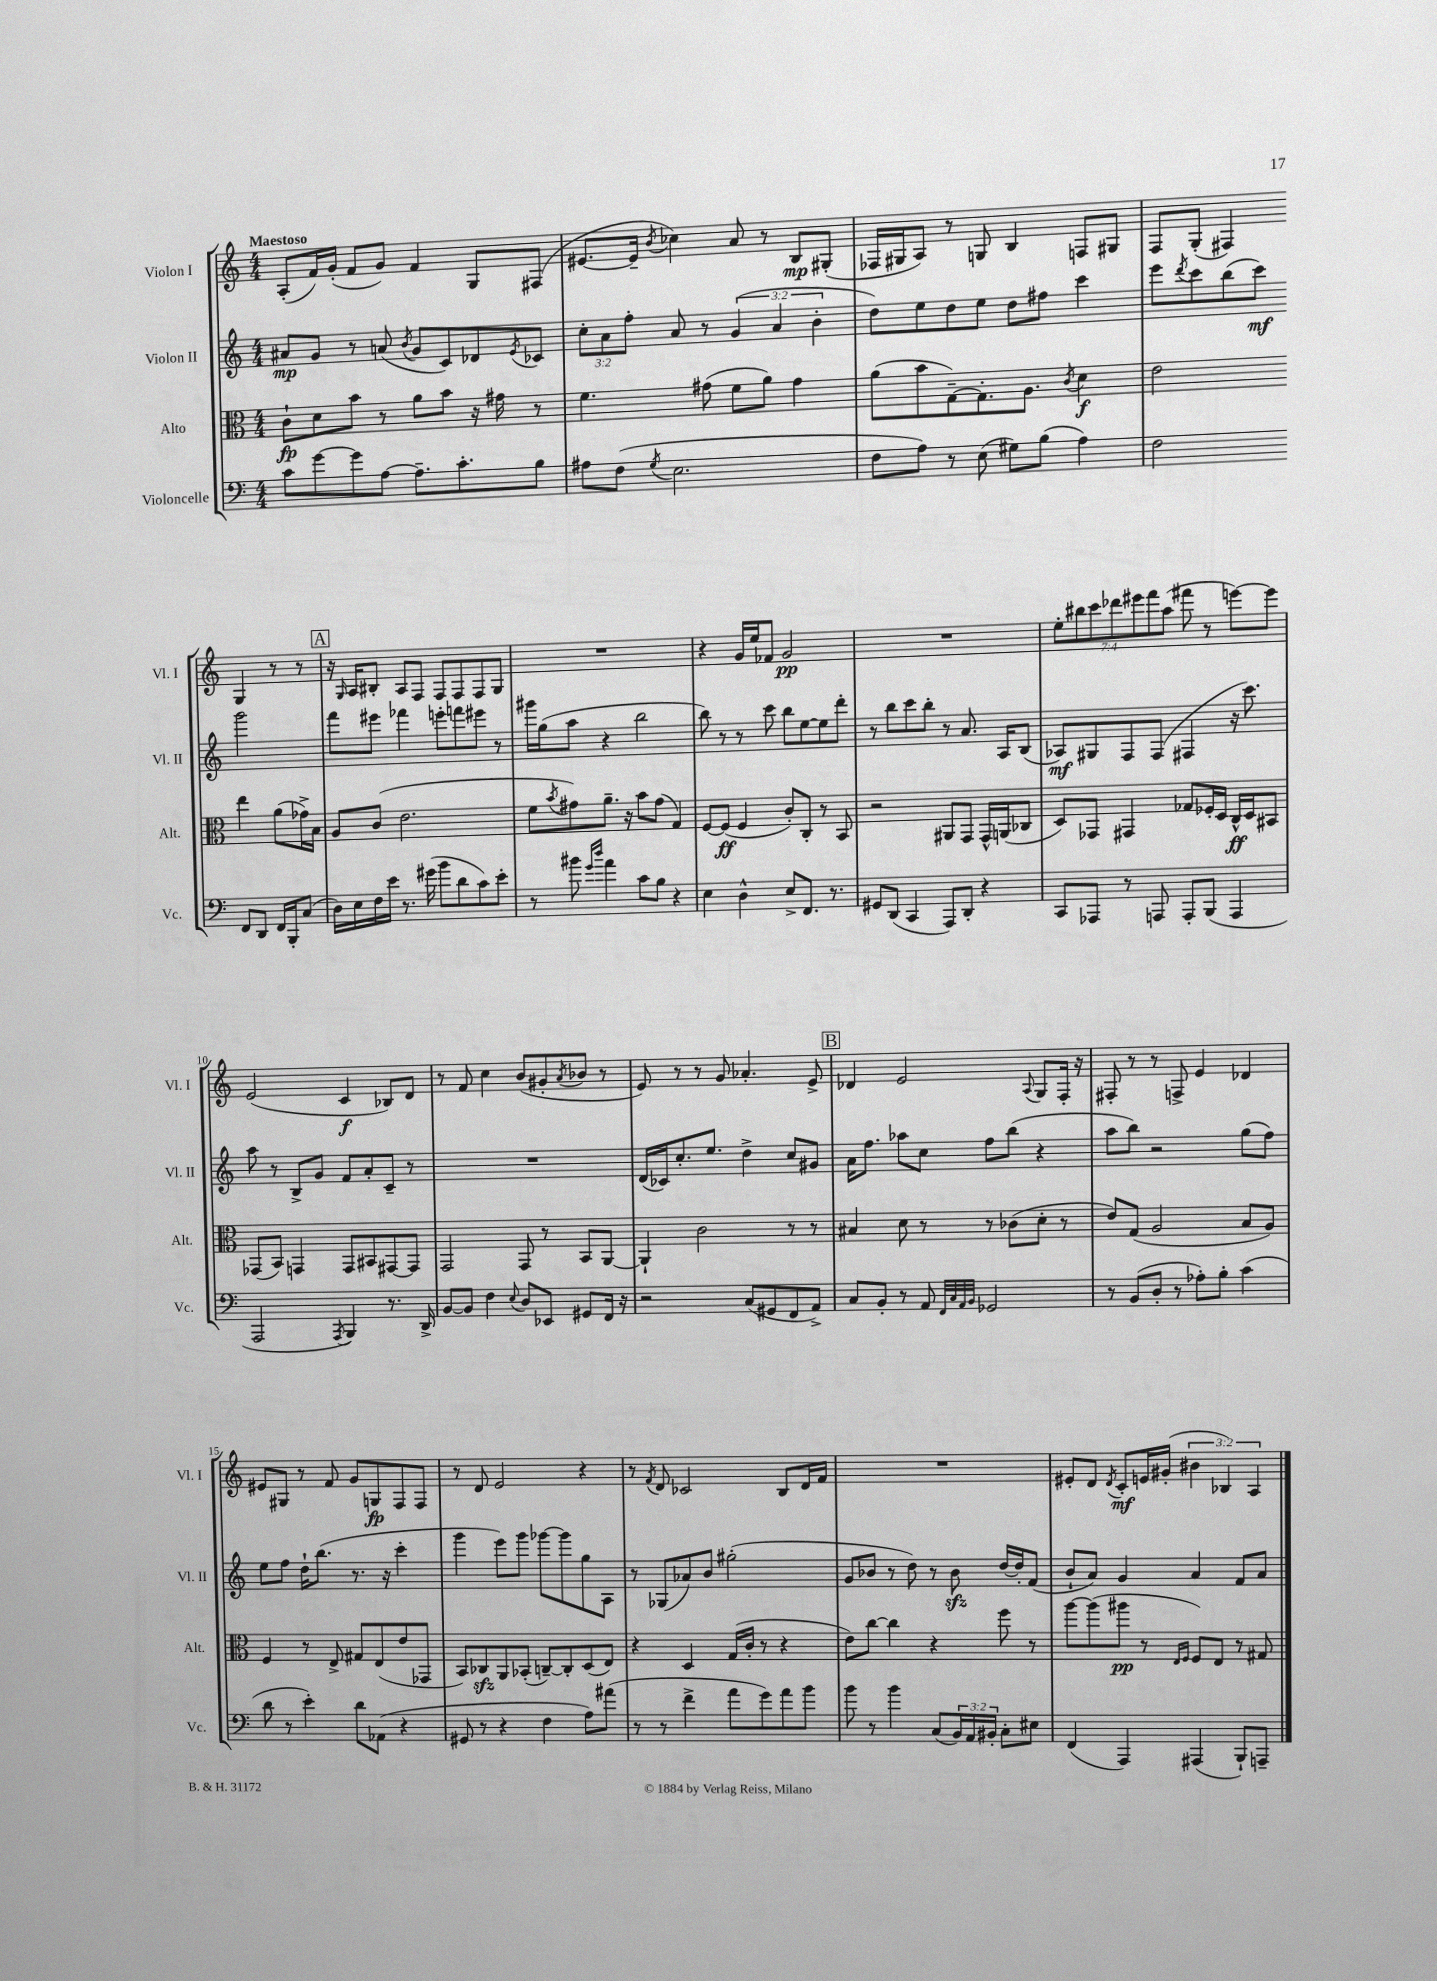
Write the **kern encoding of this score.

**kern	**kern	**kern	**kern
*staff4	*staff3	*staff2	*staff1
*clefF4	*clefC3	*clefG2	*clefG2
*k[]	*k[]	*k[]	*k[]
*M4/4	*M4/4	*M4/4	*M4/4
8c	8c`	8a#	(8A'
[8g	8d	8g	16f)
.	.	.	(16g'
8g]	8b	8r	8f
[8A	8r	(8a	8g)
.	.	8qb	.
8.A~]	8a	8g	4f
.	8b	8c)	.
8.c'	.	.	.
.	16r	8d-	8G
.	16g#	.	.
.	.	8qe	.
8B	8r	8c-	(8F#
=	=	=	=
8A#	4.f	12cc'	[8.e#
.	.	12a	.
(8F	.	.	.
.	.	12ff'	.
.	.	.	16e#~]
8qG	.	.	8qb
2.E	.	8a	4cc-)
.	(8g#	8r	.
.	8f	(6g	8a
.	8a)	.	8r
.	.	6a	.
.	4g#	.	8B
.	.	6b'	.
.	.	.	(8G#'
=	=	=	=
8F	(8a	8dd)	16F-
.	.	.	16G#
8A)	8b	8ee	8A)
8r	[8G~)	8dd	8r
(8E	8.G']	8ee	8G
8G#)	.	8dd	4B
.	8.A	.	.
(8B	.	8ff#	.
.	8qc	.	.
4A)	4d	4ccc	8F
.	.	.	8G#
=	=	=	=
2F	2e	8eee	8F
.	.	8qddd	.
.	.	8ccc	(8G'
.	.	(8bb	4F#)
.	.	8ccc)	.
8FF	4ee	2ggg	4G
8DD	.	.	.
16FF	(8a	.	8r
16BBB'	.	.	.
(8C	16g-^)	.	8r
.	16B	.	.
=	=	=	=
16D)	8A	8fff	16r
.	.	.	16qqG
16E	.	.	16A
16F	(8c	8eee#	8B#'
16e	.	.	.
8.r	2.e	4fff-	8A
.	.	.	8F
(16g#	.	.	.
8b	.	8eee'	8F
8d	.	8fff	8F
8c)	.	8eee#	8F
8e'	.	8r	8G
=	=	=	=
8r	8f	16ggg#	1r
.	.	(16gg	.
.	8qb	.	.
8b#	8g#)	8aa	.
16qqg	.	.	.
16qqdd	.	.	.
4a	8.a~	4r	.
.	16r	.	.
8c	8b	2bb	.
8B	(8g#	.	.
4r	4G)	.	.
=	=	=	=
4E	[8F	8bb)	4r
.	(8F]	8r	.
4D^^	4F	8r	16g
.	.	.	16ee
.	.	8ccc	8f-
8E^	8c')	8bb	2g
8.FF	8C'	[8ee	.
.	8r	8ee]	.
8.r	.	.	.
.	8BB	8ddd'	.
=	=	=	=
8GG#	2r	8r	1r
(8DD	.	8bb	.
4CC	.	8ccc	.
.	.	8bb'	.
8AAA)	8AA#	8r	.
8DD'	8GG	8.a	.
4r	16GG^^	.	.
.	(16AA	16A	.
.	8C-	(8B	.
=	=	=	=
8CC	8D)	8A-)	14ee'
.	.	.	14bb#
8AAA-	8GG-	8G#	.
.	.	.	14ccc
.	.	.	14ddd-
8r	4GG#	8F	.
.	.	.	14eee#
.	.	.	14fff
8AAA	.	(8F	.
.	.	.	(14aa
8AAA'	8G-	4F#	8fff#
(8BBB	16F-'	.	8r
.	16D	.	.
4AAA	16C^^	16r	[8eee)
.	16D	8.ccc)	.
.	8BB#	.	8eee]
=	=	=	=
2AAA	(8GG-	8aa	(2e
.	8BB)	8r	.
.	4GG	8B^	.
.	.	8g	.
8qAAA	.	.	.
4BBB)	8GG	8f	4c
.	8BB#	8a'	.
8.r	[8GG#	8c~	8B-)
.	8GG#]	8r	8d
16DD^	.	.	.
=	=	=	=
[8BB	2GG	1r	8r
8BB]	.	.	8f
4F	.	.	4cc
8qqE	.	.	.
8D	8GG	.	(8b
8EE-	8r	.	8g#'
.	.	.	8qa
8GG#	8BB	.	8b-
16FF	[8AA	.	8r
16r	.	.	.
=	=	=	=
2r	4AA`]	(16d	8e)
.	.	16c-)	.
.	.	8.cc'	8r
.	2c	.	8r
.	.	8.ee	.
.	.	.	8g
(8C	.	4dd^	4.a-'
8GG#	.	.	.
8FF	8r	8cc	.
8AA^)	8r	8g#	8e^
=	=	=	=
8C	4B#	16a	4d-
.	.	8.ff	.
8BB'	.	.	.
8r	8d	8aa-	2e
8AA	8r	8cc	.
32qqFF	.	.	.
32qqC	.	.	.
32qqAA	.	.	.
32qqBB	.	.	.
2GG-	8r	8ff	.
.	(8c-	(8bb	.
.	.	.	8qqA
.	8d'	4r	8G
.	8r	.	16F'
.	.	.	16r
=	=	=	=
8r	8e)	8aa	8F#'
(8BB	(8G	8bb)	8r
8D'	2A	2r	8r
8r	.	.	8F^
8A-')	.	.	4e
8B'	.	.	.
(4c	8B	(8gg	4d-
.	8A)	8ff)	.
=	=	=	=
8d	4F	8ee	8e#
8r	.	8ff	8G#
4e')	8r	16dd`	8r
.	.	(8.bb	.
.	8E^	.	8f
8d	8G#	8.r	8g
(8AA-	(8E	.	8G
.	.	16r	.
4r	8e	4ccc'	8F
.	8GG-	.	8F
=	=	=	=
8GG#	8BB)	4ggg	8r
8r	8C-	.	8d
4r	8AA	8eee)	2e
.	(8BB-'	8ggg	.
4F	[8C~)	[8ggg-	.
.	8C']	8ggg-]	.
8A)	(8D	8gg	4r
(8a#	8E)	8A	.
=	=	=	=
8r	4r	8r	8r
.	.	.	8qf
8r	.	(8G-	8d
4f^	4D	8a-)	2c-
.	.	8b	.
8a	(16G	(2gg#'	.
.	16c'	.	.
8g)	8r	.	.
8a	4r	.	8B
8b	.	.	16d
.	.	.	16f
=	=	=	=
8b	8e)	8g	1r
8r	[8cc	8b-	.
4b	4cc]	8r	.
.	.	8dd)	.
(8C	4r	8r	.
24BB)	.	8b-	.
24AA	.	.	.
24BB#'	.	.	.
8C'	8ff	[16dd	.
.	.	16dd']	.
8E#	8r	(8f	.
=	=	=	=
(4FF	[8aa	8b`	8e#'
.	(8aa]	8a)	8d
.	.	.	8qd
4AAA)	8aa#	4g	8c'
.	8r	.	16e
.	.	.	(16g#'
.	16qqE	.	.
.	16qqF	.	.
(4AAA#	8F)	4a	6b#
.	8E	.	.
.	.	.	6B-)
8BBB`)	8r	8f	.
.	.	.	6A
8AAA~	8G#	8a	.
==	==	==	==
*-	*-	*-	*-
